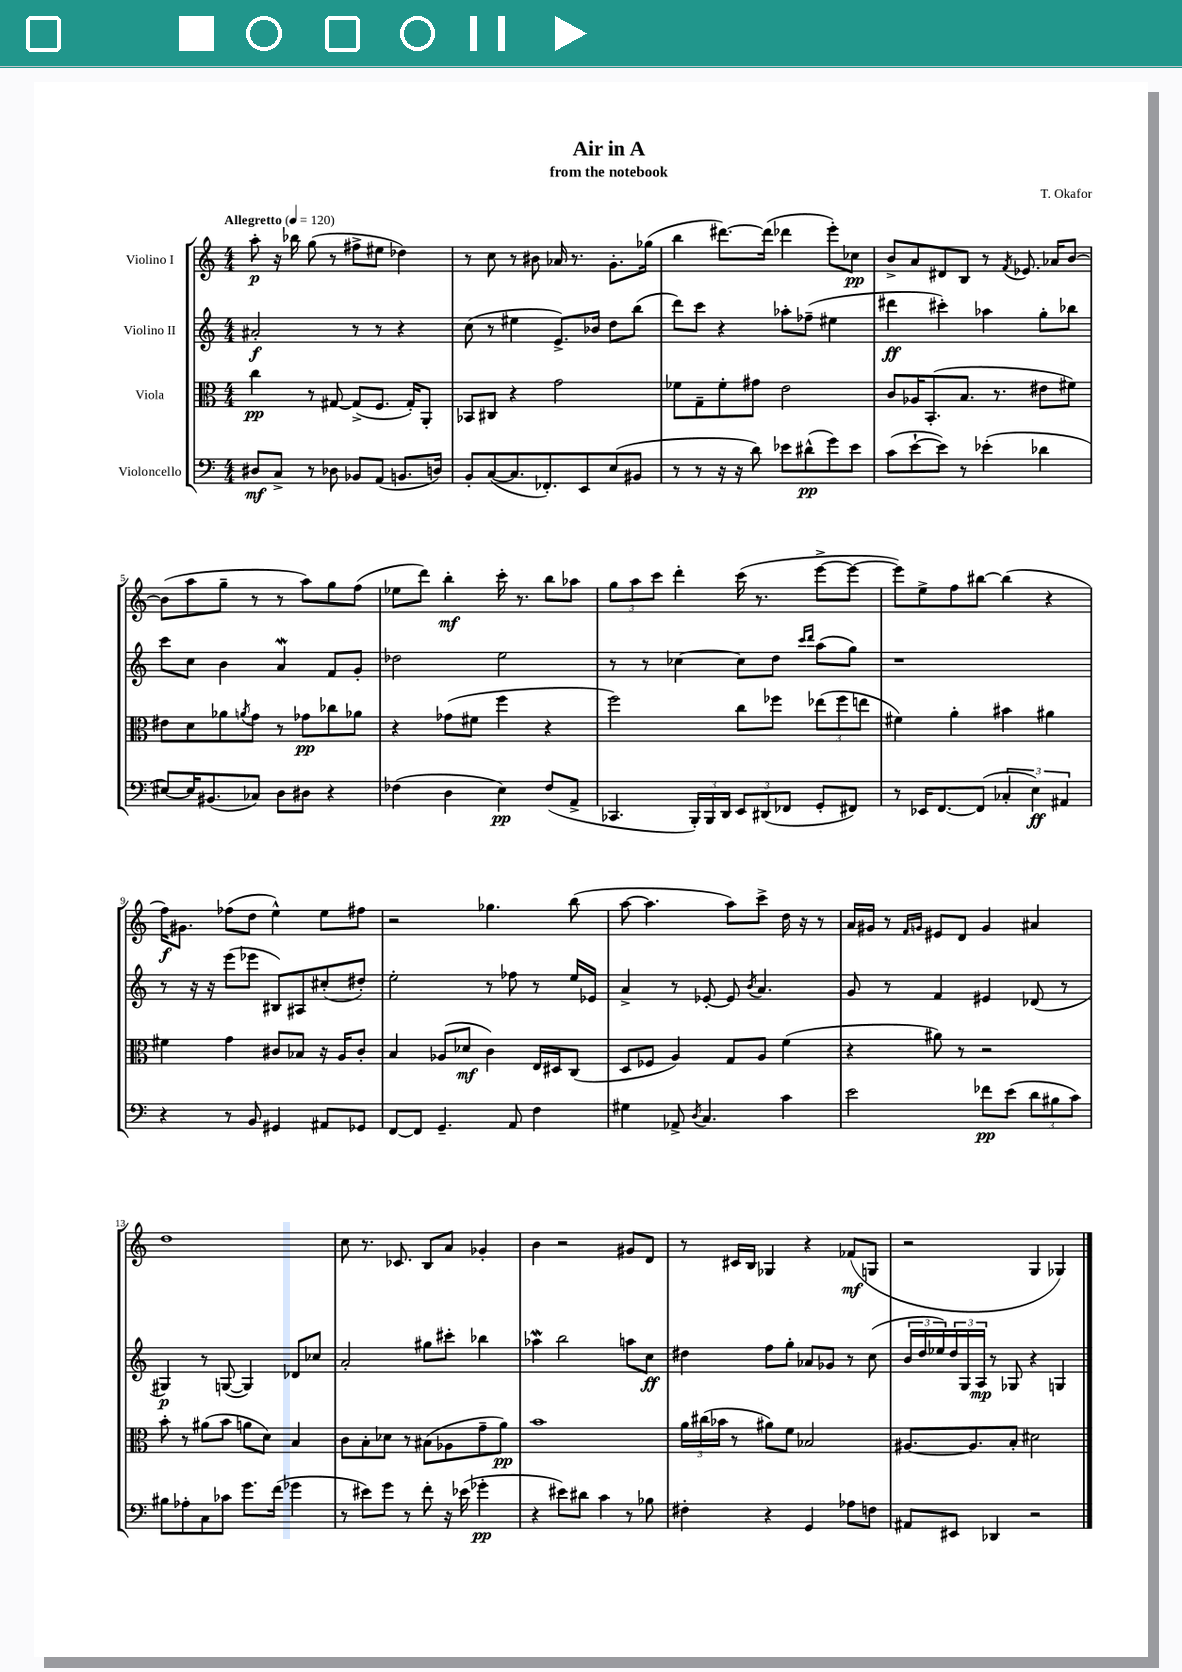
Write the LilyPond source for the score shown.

\header { title = "Air in A" composer = "T. Okafor" subtitle = "from the notebook" }
<<
\new StaffGroup <<
\new Staff = "s0" \with { instrumentName = "Violino I" } {
    \clef treble \key c \major \numericTimeSignature \time 4/4 \tempo "Allegretto" 4 = 120
    a''8-.\p r16 bes''16 g''8( r8 fis''8-> eis''8 des''4) |
    r8 c''8 r8 bis'8 aes'16 r8. g'8.-. ges''16( |
    b''4 dis'''8.~) dis'''16( des'''4 e'''8-.) ces''8\pp |
    b'8-> a'8 dis'8 b8 r8 \acciaccatura { f'8 } ees'8. aes'16 b'8~ |
    b'8( a''8 g''8-- r8 r8 a''8) g''8 f''8( |
    ees''8 d'''8) b''4-.\mf c'''16-. r8. b''8 aes''8 |
    \tuplet 3/2 { g''8 a''8 c'''8 } d'''4-. c'''16( r8. e'''8~-> e'''8~ |
    e'''8) e''8-> f''8 bis''8~ bis''4( r4 |
    f''16\f) gis'8. fes''8( d''8 e''4-^) e''8 fis''8 |
    r2 ges''4. b''8( |
    a''8~ a''4. a''8) c'''8-> d''16 r16 r8 |
    a'16 gis'16 r8 \grace { f'16 g'16 } eis'8 d'8 g'4 ais'4 |
    d''1 |
    c''8 r8. ces'8. b8 a'8 ges'4-. |
    b'4 r2 gis'8 d'8 |
    r8 cis'16 b16 ges4 r4 fes'8\mf( g8 |
    r2 g4 ges4) \bar "|." |
}
\new Staff = "s1" \with { instrumentName = "Violino II" } {
    \clef treble \key c \major \numericTimeSignature \time 4/4
    ais'2-.\f r8 r8 r4 |
    c''8( r8 eis''4 e'8.->) bes'16 d''8 b''8( |
    d'''8) c'''8 r4 aes''8-. fes''8--( eis''4 |
    dis'''4\ff cis'''4-.) aes''4 g''8-. bes''8 |
    c'''8 c''8 b'4 a'4\mordent f'8 g'8-. |
    des''2 e''2 |
    r8 r8 ces''4~ ces''8 d''8 \grace { c'''16 d'''16 } a''8( g''8) |
    r1 |
    r8 r16 r16 e'''8( ees'''8 bis8) ais8 cis''8-.( dis''8-.) |
    e''2-. r8 fes''8 r8 e''16 ees'16 |
    a'4-> r8 ees'8~-. ees'8 \acciaccatura { b'8 } a'4. |
    g'8 r8 f'4 eis'4 des'8( r8 |
    gis4\p) r8 g8~( g4) des'8 ces''8 |
    a'2-. gis''8 cis'''8-. bes''4 |
    aes''4\mordent b''2 a''8 c''8\ff |
    dis''4 f''8 g''8-. aes'8 ges'8 r8 c''8( |
    \tuplet 3/2 { b'16 d''16 ees''16) } \tuplet 3/2 { d''16 g16 a16\mp } r8 ges8 r4 g4 \bar "|." |
}
\new Staff = "s2" \with { instrumentName = "Viola" } {
    \clef alto \key c \major \numericTimeSignature \time 4/4
    c''4\pp r8 gis8~ gis8->( f8. gis16-.) a,8-. |
    bes,8 cis8 r4 g'2 |
    fes'8 g8-- fes'8-. gis'8 e'2 |
    c'8 aes16 b,8.-.( b8. r8. eis'8 fis'8) |
    eis'8 d'8 aes'8 \acciaccatura { a'8 } g'8 r8 ges'8\pp ces''8 aes'8 |
    r4 ges'8( fis'8 f''4 r4 |
    f''2) c''8 fes''8 \tuplet 3/2 { ees''8( fes''8 e''8 } |
    fis'4) a'4-. bis'4 ais'4 |
    fis'4 g'4 cis'8 bes8 r16 a16 cis'8-. |
    b4 aes8( des'8\mf c'4) e16 dis16 c8( |
    d8 fes8 a4) g8 a8 f'4( |
    r4 ais'8) r8 r2 |
    b'8-. r8 ais'8( b'8 a'8 d'8) b4 |
    c'8 b8-. des'8 r8 bis8( aes8 g'8-- a'8\pp) |
    b'1 |
    \tuplet 3/2 { a'16 cis''16( bes'16 } r8 ais'8) f'8 bes2 |
    ais8.~ ais8. b8-. dis'2 \bar "|." |
}
\new Staff = "s3" \with { instrumentName = "Violoncello" } {
    \clef bass \key c \major \numericTimeSignature \time 4/4
    dis8\mf c8-> r8 des8 bes,8 a,8( b,8. d16) |
    b,8-. c8~( c8. fes,8.-.) e,8 e8( bis,8 |
    r8 r8 r16 r16 d'8) ees'8 dis'8-^\pp( g'8) ees'8 |
    c'8( e'8~-! e'8) r8 ees'4-.( des'4 |
    eis8~) eis16 bis,8.( ces8) d8 dis8 r4 |
    fes4( d4 e4\pp) fes8( a,8-> |
    ces,4. \tuplet 3/2 { b,,16-.) b,,16 d,16 } \tuplet 3/2 { e,8 dis,8( fes,8 } g,8-. fis,8) |
    r8 ees,16 f,8.~ f,8( \tuplet 3/2 { ces4-. e4\ff) ais,4 } |
    r4 r8 b,8 gis,4 ais,8 ges,8 |
    f,8~ f,8 g,4.-- a,8 f4 |
    gis4 aes,8-> \acciaccatura { d8 } c4. c'4 |
    e'2 fes'8\pp e'8( \tuplet 3/2 { d'8 bis8 c'8) } |
    bis8 aes8-. c8 ces'8 g'8. f'16( ges'4 |
    r8 eis'8) g'8 r8 f'8-. r16 ees'16( ges'4-.\pp |
    r4 eis'8) dis'8 c'4 r8 bes8 |
    fis4-. r4 g,4 aes8 f8 |
    ais,8 eis,8 des,4 r2 \bar "|." |
}
>>
>>
